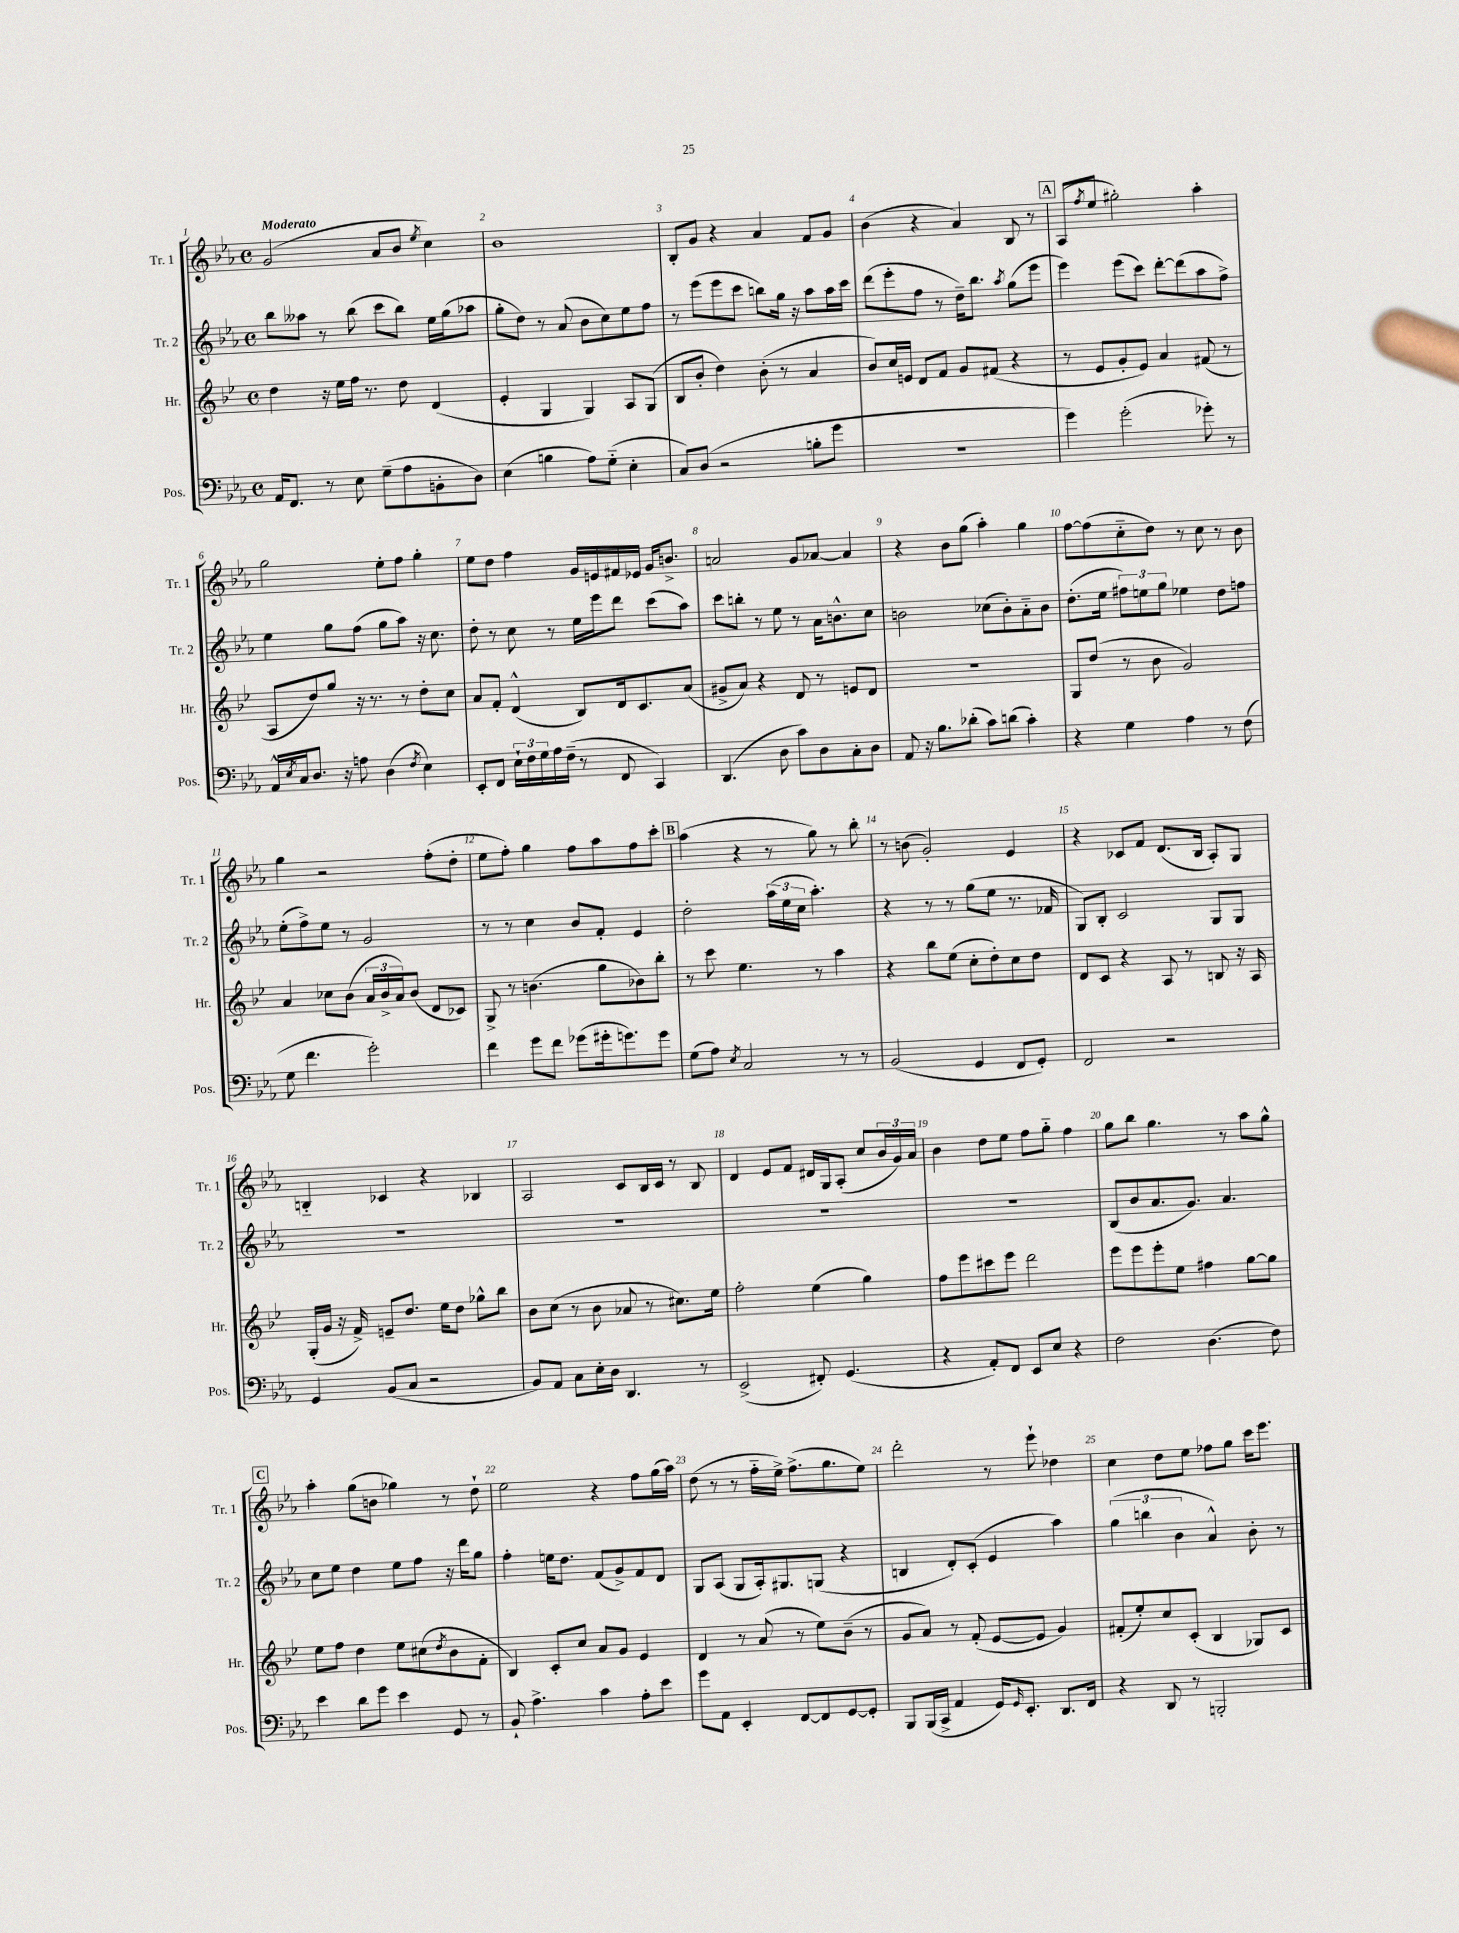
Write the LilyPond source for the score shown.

<<
\new StaffGroup <<
\new Staff = "s0" \with { instrumentName = "Tr. 1" shortInstrumentName = "Tr. 1" } {
    \clef treble \key ees \major \defaultTimeSignature \time 4/4 \tempo "Moderato"
    g'2( aes'8 bes'8 \acciaccatura { ees''8 } c''4) |
    bes'1 |
    bes8-. g'8 r4 aes'4 f'8 g'8 |
    bes'4( r4 aes'4) bes8 r8 |
    \mark \markup { \box "A" } aes8( \acciaccatura { f''8 } ees''8 gis''2-.) aes''4-. |
    g''2 ees''8-. f''8 g''4-. |
    ees''8 d''8 f''4 g'16 e'16 fis'16 ees'16 g'16 b'8.-> |
    a'2 g'8 aes'8~ aes'4 |
    r4 bes'8 g''8( aes''4-.) g''4 |
    f''8~ f''8( c''8-_ d''8) r8 c''8 r8 bes'8 |
    g''4 r2 f''8-.( d''8-. |
    ees''8 f''8-.) g''4 f''8 aes''8 f''8 c'''8-. |
    \mark \markup { \box "B" } aes''4( r4 r8 g''8) r8 bes''8-. |
    r8 b'8( g'2-.) ees'4 |
    r4 ces'8 f'8 d'8.( bes16 aes8-.) g8 |
    b4-_ ces'4 r4 bes4 |
    aes2 c'8 bes16 c'16 r8 bes8 |
    d'4 ees'8 f'8 dis'16 g16 aes8-.( c''8 \tuplet 3/2 { bes'16 g'16) aes'16 } |
    bes'4 d''8 ees''8 f''8 g''8-_ f''4 |
    g''8 bes''8 g''4. r8 aes''8 g''8-^ |
    \mark \markup { \box "C" } aes''4-. g''8( b'8 ges''4) r8 d''8-! |
    ees''2 r4 f''8 g''16( aes''16) |
    d''8( r8 r8 f''16-_ ees''16->) f''8.->( g''8. ees''8) |
    d'''2-. r8 ees'''8-! des''4 |
    c''4 d''8 ees''8 fes''8 g''8 c'''16 ees'''8. \bar "|." |
}
\new Staff = "s1" \with { instrumentName = "Tr. 2" shortInstrumentName = "Tr. 2" } {
    \clef treble \key ees \major \defaultTimeSignature \time 4/4
    bes''8 aeses''8 r8 bes''8( c'''8 bes''8) ees''16 g''16( aes''8 |
    g''8-. d''8) r8 aes'8( bes'8 c''8) ees''8 f''8 |
    r8 ees'''8( ees'''8 c'''8 b''8) g''16 r16 aes''8 aes''16 c'''16 |
    d'''8( ees'''8-. f''8 r8 d''16--) bes''8. \acciaccatura { aes''8 } g''8( ees'''8 |
    \mark \markup { \box "A" } ees'''4) ees'''8( c'''8) d'''8~-. d'''8( aes''8 f''8->) |
    ees''4 g''8 f''8( g''8 aes''8) r16 c''8. |
    d''8-. r8 c''8 r8 ees''16 ees'''16 d'''8 c'''8( aes''8) |
    c'''8 b''8-. r8 ees''8 r8 aes'16 b'8.-^ c''8 |
    b'2 ces''8( b'8-.) aes'8-_ b'8 |
    d''8.-.( ees''16 \tuplet 3/2 { fis''8) e''8 g''8 } ees''4 d''8 f''8 |
    ees''8-.( f''8->) ees''8 r8 g'2 |
    r8 r8 c''4 bes'8 f'8-. ees'4 |
    \mark \markup { \box "B" } d''2-. \tuplet 3/2 { aes''16( ees''16 c''16 } aes''4.-.) |
    r4 r8 r8 g''8( ees''8 r8. fes'16 |
    g8) bes8-. c'2 g8 g8 |
    R1 |
    R1 |
    R1 |
    R1 |
    bes8( bes'8 aes'8. g'8.) aes'4. |
    \mark \markup { \box "C" } c''8 ees''8 d''4 ees''8 f''8 r16 d'''16 g''8 |
    f''4-. e''16 d''8. f'8( g'8->) f'8 d'8 |
    g8 aes8( g8 aes16-.) gis8. g8( r4 |
    b4 d'8-.) c'8-.( ees'4 aes''4) |
    \tuplet 3/2 { g''4( b''4 bes'4 } aes'4-^) bes'8-. r8 \bar "|." |
}
\new Staff = "s2" \with { instrumentName = "Hr." shortInstrumentName = "Hr." } {
    \clef treble \key bes \major \defaultTimeSignature \time 4/4
    d''4 r16 ees''16 f''16 r8. d''8 d'4( |
    ees'4-. g4 g4) a8 g8( |
    bes8 bes'8-. d''4) bes'8-.( r8 a'4 |
    bes'8) c''16 e'16 d'8 f'8 g'8 fis'8( r4 |
    \mark \markup { \box "A" } r8 ees'8 g'8-. ees'8) a'4 fis'8( r8 |
    a8 d''8) g''8 r16 r8. r8 d''8-. c''8 |
    a'8 f'8-. d'4-^( bes8) d'16 c'8. a'8( |
    gis'8-> a'8) r4 d'8 r8 e'8 d'8 |
    r1 |
    g8 d''8( r8 bes'8 g'2) |
    a'4 ces''8 bes'8( \tuplet 3/2 { a'16 bes'16-> a'16) } bes'8( d'8 ces'8) |
    g8-> r8 b'4.( g''8 bes'8) bes''8-. |
    \mark \markup { \box "B" } r8 c'''8 ees''4. r8 a''4 |
    r4 bes''8 ees''8( c''8-. d''8-.) c''8 d''8 |
    d'8 c'8 r4 a8 r8 b8 r16 a16 |
    g16-.( g'16 r16 f'16->) e'8-- d''8. ees''16 d''8 ges''8-^ bes''8 |
    bes'8 c''8( r8 bes'8 aes'8 r8 cis''8.) ees''16 |
    f''2-. ees''4( g''4) |
    f''8 ees'''8 cis'''8 ees'''8 d'''2 |
    ees'''8 ees'''8 ees'''8-. ees''8 fis''4 g''8~ g''8 |
    \mark \markup { \box "C" } ees''8 f''8 d''4 ees''8 cis''8( \acciaccatura { d''8 } bes'8 f'8-. |
    bes4) c'8-. c''8 a'8 g'8 ees'4 |
    d'4 r8 a'8( r8 ees''8) bes'8--( r8 |
    g'8 a'8) r8 f'8-.( ees'8~ ees'8 g'4) |
    fis'8-.( ees''8-.) c''8 c'8-.( bes4 ges8) c'8 \bar "|." |
}
\new Staff = "s3" \with { instrumentName = "Pos." shortInstrumentName = "Pos." } {
    \clef bass \key ees \major \defaultTimeSignature \time 4/4
    aes,16 f,8. r8 ees8 g8--( aes8 b,8-. d8) |
    ees4( b4 aes8) g8-_( ees4-. |
    c8) d8( r2 b8-. g'8 |
    R1 |
    \mark \markup { \box "A" } g'4) g'2-.( ges'8-.) r8 |
    aes,16-^ \acciaccatura { ees8 } c16 d8. r16 a8 d4( \acciaccatura { f8 } ees4) |
    ees,8-. f,8 \tuplet 3/2 { ees16-! f16 g16 } aes16 f16--( r8 f,8 c,4) |
    d,4.( d8 c'8) d8 c8-. d8 |
    aes,8 r16 bes8. des'8-.( c'8) d'8( c'4-.) |
    r4 g4 aes4 r8 f8( |
    g8 f'4. g'2-.) |
    f'4 g'8 f'8 ges'8( gis'16-. g'8.) g'8 |
    \mark \markup { \box "B" } g8( aes8) \acciaccatura { ees8 } c2 r8 r8 |
    bes,2( g,4 f,8 g,8-.) |
    f,2 r2 |
    g,4 bes,8( c8 r2 |
    bes,8) aes,8 c8 ees16-. d16 d,4. r8 |
    ees,2->( fis,8-.) g,4.( |
    r4 aes,8-.) f,8 ees,8 ees8 r4 |
    f2 d4.( f8) |
    \mark \markup { \box "C" } ees'4 d'8 g'8 ees'4 g,8 r8 |
    bes,8-! aes4.-> c'4 aes8-. ees'8 |
    g'8 aes,8 ees,4-. f,8~ f,8 g,8~ g,8-. |
    bes,,8 bes,,16( c,16-> aes,4 g,16) \grace { g,16 } ees,8.-. d,8. f,16 |
    r4 d,8 r8 b,,2-. \bar "|." |
}
>>
>>
\layout { \context { \Score \override BarNumber.break-visibility = ##(#f #t #t) barNumberVisibility = #all-bar-numbers-visible } }
